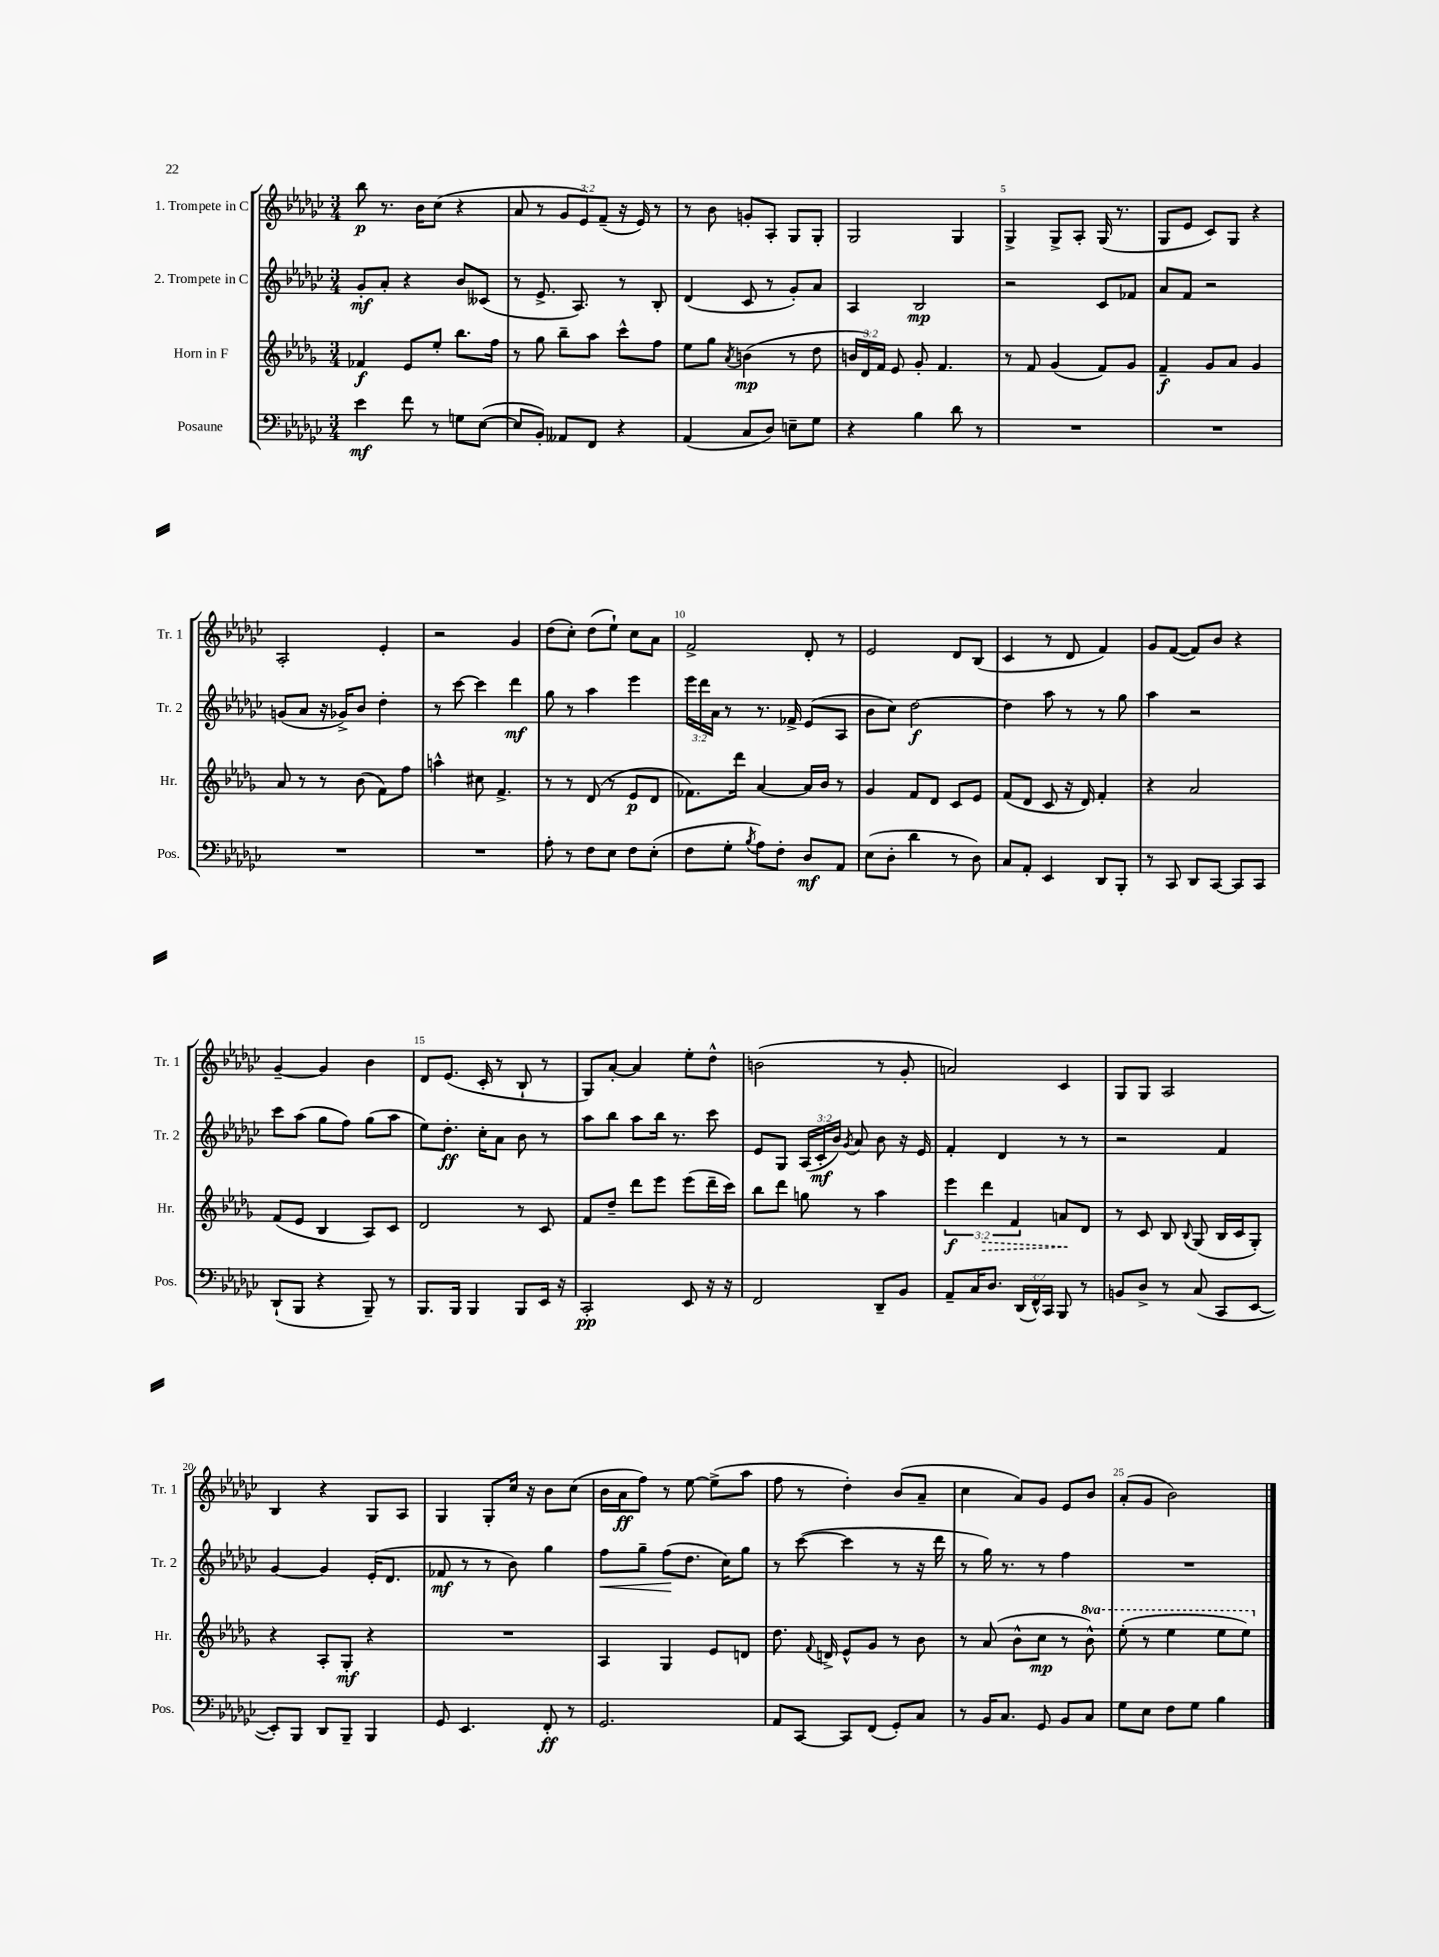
<<
\new StaffGroup <<
\new Staff = "s0" \with { instrumentName = "1. Trompete in C" shortInstrumentName = "Tr. 1" } {
    \clef treble \key ges \major \numericTimeSignature \time 3/4 \override Staff.TupletNumber.text = #tuplet-number::calc-fraction-text
    \autoBeamOff bes''8\p r8. bes'16[ ces''8]( r4 |
    aes'8 r8 \tuplet 3/2 { ges'8[ ees'8) f'8]--( } r16 ees'16) r8 |
    r8 bes'8 g'8[-. aes8]-. ges8[ ges8]-. |
    ges2 ges4 |
    ges4-> ges8[-> aes8]-. ges16( r8. |
    ges8[ ees'8] ces'8[) ges8] r4 |
    aes2-. ees'4-. |
    r2 ges'4 |
    des''8[( ces''8]-.) des''8[( ees''8]-!) ces''8[ aes'8] |
    f'2-> des'8-. r8 |
    ees'2 des'8[ bes8]( |
    ces'4 r8 des'8 f'4) |
    ges'8[ f'8]~( f'8[) bes'8] r4 |
    ges'4~-- ges'4 bes'4 |
    des'8[ ees'8.]( ces'16-. r8 bes8-! r8 |
    ges8[) aes'8]~-. aes'4 ees''8[-. des''8]-^ |
    b'2( r8 ges'8-. |
    a'2) ces'4 |
    ges8[ ges8] aes2 |
    bes4 r4 ges8[ aes8] |
    ges4 ges8[-. ces''16] r16 bes'8[ ces''8]( |
    bes'16[ aes'16\ff f''8]) r8 ees''8~ ees''8[->( aes''8] |
    f''8 r8 des''4-.) bes'8[( aes'8]-- |
    ces''4 aes'8[) ges'8] ees'8[ bes'8] |
    aes'8[-.( ges'8] bes'2) \bar "|." |
}
\new Staff = "s1" \with { instrumentName = "2. Trompete in C" shortInstrumentName = "Tr. 2" } {
    \clef treble \key ges \major \numericTimeSignature \time 3/4 \override Staff.TupletNumber.text = #tuplet-number::calc-fraction-text
    \autoBeamOff ges'8[-.\mf aes'8]-. r4 bes'8[ ceses'8]( |
    r8 ees'8.-> aes8.) r8 bes8-. |
    des'4( ces'8 r8 ges'8[-.) aes'8] |
    aes4 bes2\mp |
    r2 ces'8[ fes'8] |
    aes'8[ f'8] r2 |
    g'8[( aes'8] r16 ges'16[->) bes'8] des''4-. |
    r8 ces'''8~ ces'''4 des'''4\mf |
    ges''8 r8 aes''4 ees'''4 |
    \tuplet 3/2 { ees'''16[ des'''16 aes'16] } r8 r8. fes'16-> ees'8[( aes8] |
    bes'8[ ces''8]) des''2~\f |
    des''4 aes''8 r8 r8 ges''8 |
    aes''4 r2 |
    ces'''8[ aes''8]( ges''8[ f''8]) ges''8[( aes''8] |
    ees''8[) des''8.]-.\ff ces''16[-. aes'8] bes'8 r8 |
    aes''8[ bes''8] aes''8[ bes''16] r8. ces'''8 |
    ees'8[ ges8] \tuplet 3/2 { aes16[( ces'16-.\mf bes'16]) } \acciaccatura { ges'8 } aes'8 bes'8 r16 ees'16 |
    f'4-. des'4 r8 r8 |
    r2 f'4 |
    ges'4~ ges'4 ees'16[-.( des'8.] |
    fes'8\mf r8 r8 bes'8) ges''4 |
    f''8[\< ges''8]-- f''8[\!( des''8.] ces''16[) ges''8] |
    r8 ces'''8~( ces'''4 r8 r16 des'''16 |
    r8 ges''16) r8. r8 f''4 |
    R2. \bar "|." |
}
\new Staff = "s2" \with { instrumentName = "Horn in F" shortInstrumentName = "Hr." } {
    \clef treble \key des \major \numericTimeSignature \time 3/4 \override Staff.TupletNumber.text = #tuplet-number::calc-fraction-text \set Staff.ottavationMarkups = #ottavation-simple-ordinals
    \autoBeamOff fes'4\f ees'8[ ees''8]-. bes''8.[ f''16] |
    r8 ges''8 bes''8[-- aes''8] c'''8[-^ f''8] |
    ees''8[ ges''8] \acciaccatura { aes'8 } b'4\mp( r8 des''8 |
    \tuplet 3/2 { b'16[ des'16) f'16] } ees'8 ges'8-. f'4. |
    r8 f'8 ges'4( f'8[) ges'8] |
    f'4--\f ges'8[ aes'8] ges'4 |
    aes'8 r8 r8 bes'8( f'8[) f''8] |
    a''4-^ cis''8 f'4.-> |
    r8 r8 des'8( r8 ees'8[\p des'8] |
    fes'8.[) des'''16] aes'4~ aes'16[ bes'16] r8 |
    ges'4 f'8[ des'8] c'8[ ees'8] |
    f'8[( des'8] c'8 r16 des'16) f'4-. |
    r4 aes'2 |
    f'8[( ees'8] bes4 aes8[) c'8] |
    des'2 r8 c'8 |
    f'8[ des''8]-- des'''8[ ees'''8] ees'''8[( des'''16-- c'''16]) |
    bes''8[ des'''8] g''8 r8 aes''4 |
    \tuplet 3/2 { ees'''4\f \once \override Hairpin.style = #'dashed-line des'''4\> f'4 } a'8[\! des'8] |
    r8 c'8 bes8 \appoggiatura { bes8 } ges8( bes16[ c'16 ges8]-.) |
    r4 aes8[-. ges8]-.\mf r4 |
    R2. |
    aes4 ges4 ees'8[ d'8] |
    des''8. \appoggiatura { f'8 } d'16-> ees'8[-^ ges'8] r8 bes'8 |
    r8 aes'8( bes'8[-^ c''8]\mp r8 \ottava #1 bes''8-^) |
    ees'''8-.( r8 ees'''4 ees'''8[ ees'''8]) \ottava #0 \bar "|." |
}
\new Staff = "s3" \with { instrumentName = "Posaune" shortInstrumentName = "Pos." } {
    \clef bass \key ges \major \numericTimeSignature \time 3/4 \override Staff.TupletNumber.text = #tuplet-number::calc-fraction-text
    \autoBeamOff ees'4\mf f'8 r8 g8[ ees8]~( |
    ees8[ bes,8]-.) aeses,8[ f,8] r4 |
    aes,4( ces8[ des8]) e8[-- ges8] |
    r4 bes4 des'8 r8 |
    R2. |
    R2. |
    R2. |
    R2. |
    aes8-. r8 f8[ ees8] f8[ ees8]-.( |
    f8[ ges8]-. \acciaccatura { bes8 } aes8[) f8]-. des8[\mf aes,8] |
    ees8[( des8]-. des'4 r8 des8) |
    ces8[ aes,8]-. ees,4 des,8[ bes,,8]-. |
    r8 ces,8 des,8[ ces,8]~ ces,8[ ces,8] |
    des,8[-!( bes,,8] r4 bes,,8--) r8 |
    bes,,8.[ bes,,16] bes,,4 bes,,8[ ees,16] r16 |
    ces,2-.\pp ees,8 r16 r16 |
    f,2 des,8[-- bes,8] |
    aes,8[-- ces16 des8.] \tuplet 3/2 { des,16[( f,16-^) ces,16] } bes,,8 r8 |
    b,8[ des8]-> r8 ces8( ces,8[ ees,8]~ |
    ees,8[-.) bes,,8] des,8[ bes,,8]-- bes,,4 |
    ges,8 ees,4. f,8-.\ff r8 |
    ges,2. |
    aes,8[ ces,8]~ ces,8[ f,8]( ges,8[-.) ces8] |
    r8 bes,16[ ces8.] ges,8 bes,8[ ces8] |
    ges8[ ees8] f8[ ges8] bes4 \bar "|." |
}
>>
>>
\layout { \context { \Score \override BarNumber.break-visibility = ##(#f #t #t) barNumberVisibility = #(every-nth-bar-number-visible 5) } }
